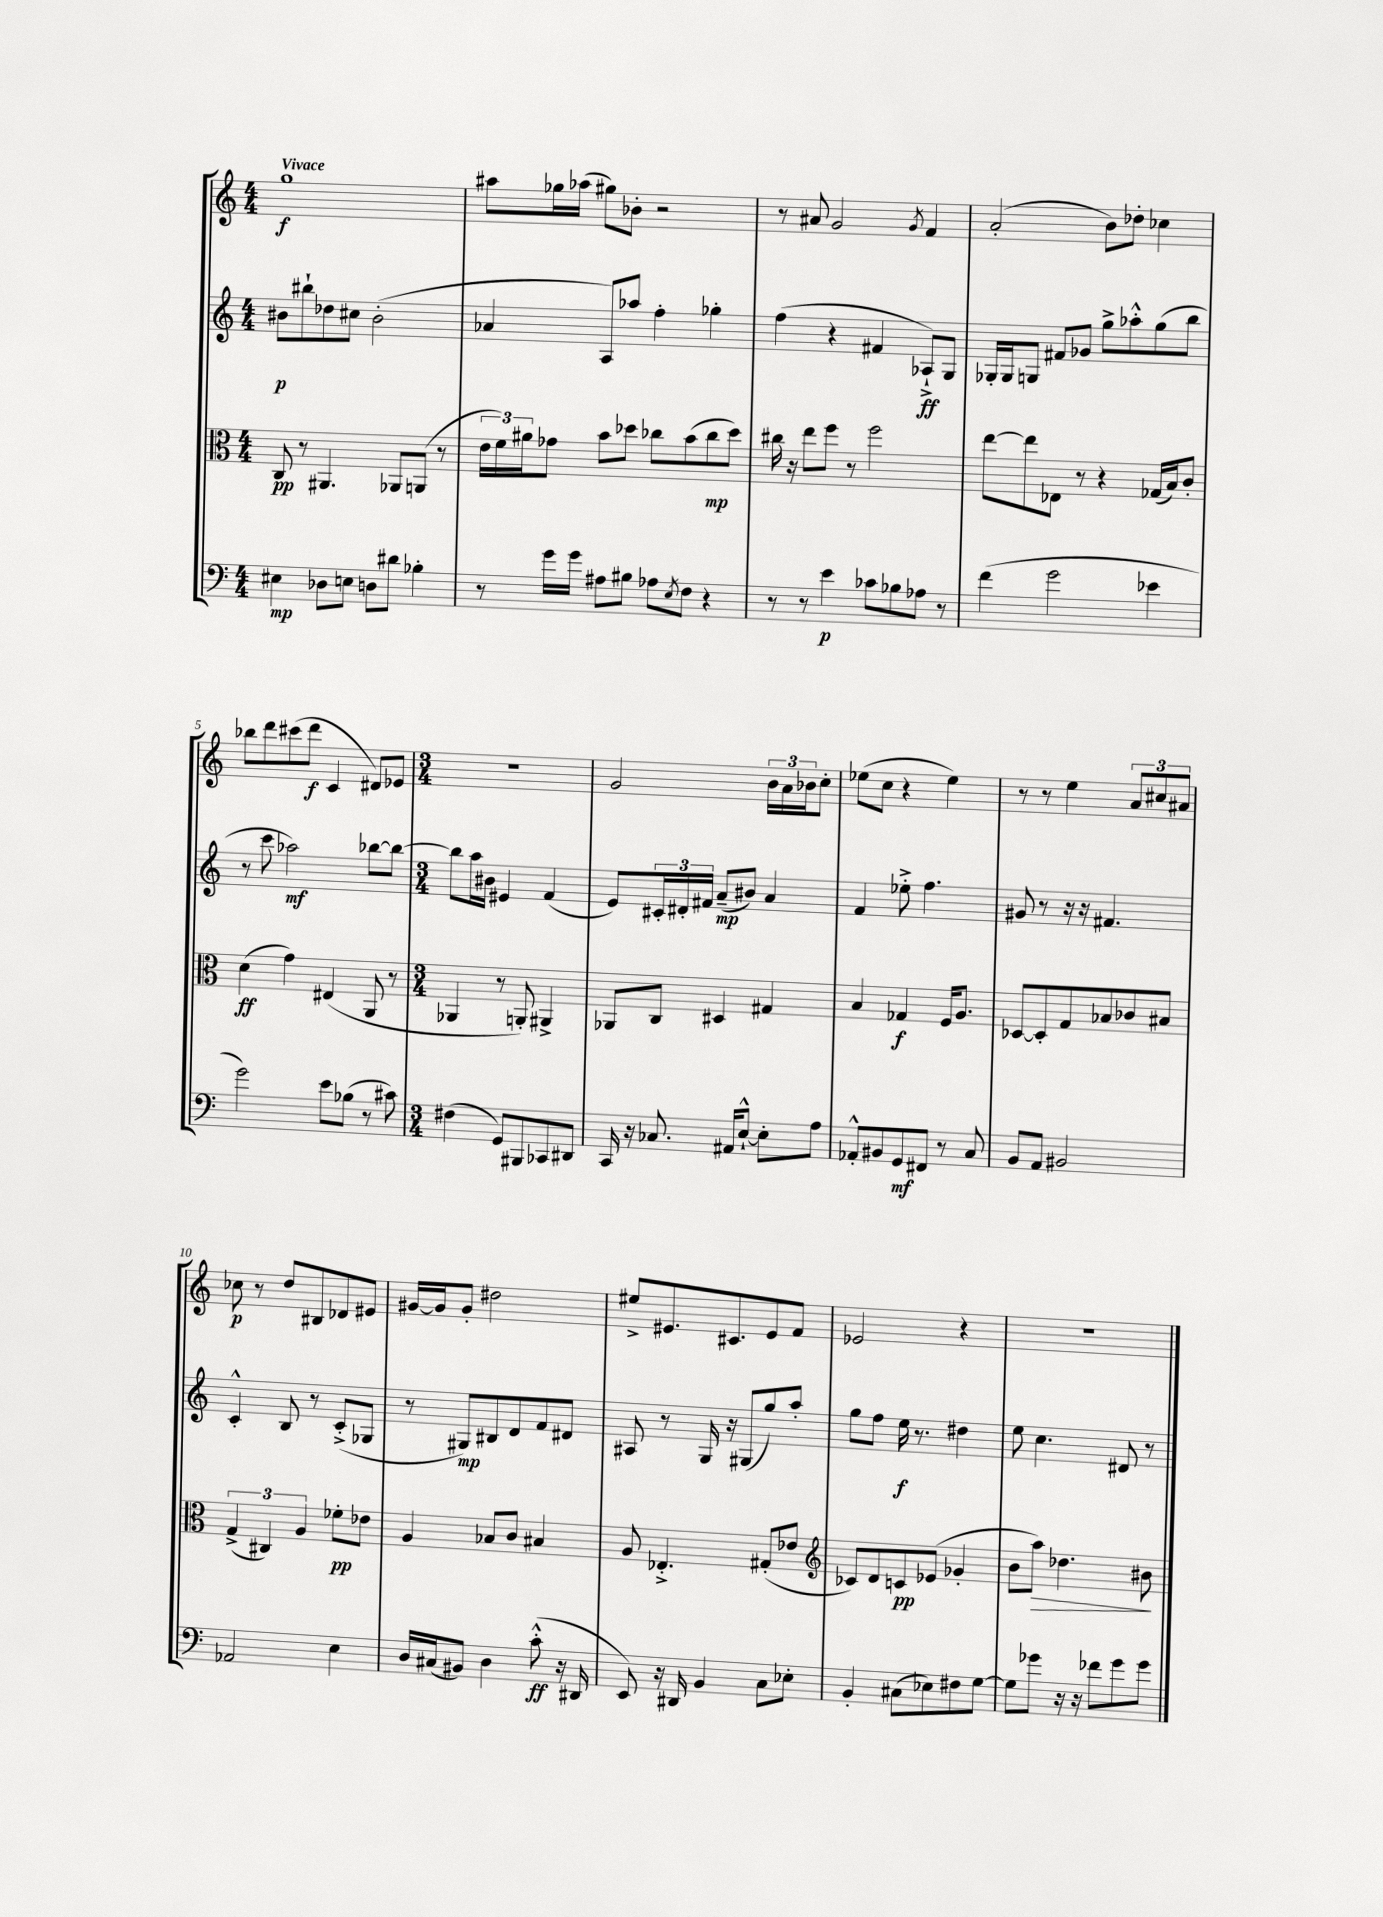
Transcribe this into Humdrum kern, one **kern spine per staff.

**kern	**dynam	**kern	**dynam	**kern	**dynam	**kern	**dynam
*part4	*part4	*part3	*part3	*part2	*part2	*part1	*part1
*staff4	*staff4	*staff3	*staff3	*staff2	*staff2	*staff1	*staff1
*clefF4	*	*clefC3	*	*clefG2	*	*clefG2	*
*k[]	*	*k[]	*	*k[]	*	*k[]	*
*M4/4	*	*M4/4	*	*M4/4	*	*M4/4	*
=1	=1	=1	=1	=1	=1	=1	=1
!	!	!	!	!	!	!LO:TX:a:B:t=Vivace	!
4E#X\	mp	8C/	pp	8b#X\L	p	1gg	f
.	.	8r	.	8bb#X`\	.	.	.
8D-X\L	.	4.AA#X/	.	8dd-X\	.	.	.
8En\J	.	.	.	8cc#X\J	.	.	.
8Dn\L	.	.	.	(2b#'\	.	.	.
8d#X\J	.	8AA-X/L	.	.	.	.	.
4B-X'\	.	(8AAn/J	.	.	.	.	.
.	.	8r	.	.	.	.	.
=2	=2	=2	=2	=2	=2	=2	=2
8r	.	24e\LL	.	4a-X/	.	8aa#X\L	.
.	.	24f\)	.	.	.	.	.
.	.	24a#X\J	.	.	.	.	.
16g\LL	.	8g-X\J	.	.	.	16gg-X\L	.
16g\JJ	.	.	.	.	.	(16aa-X\JJ	.
8A#X\L	.	8b\L	.	8A/L)	.	8gg#X\L)	.
8B#X\J	.	8dd-X\J	.	8aa-X/J	.	8b-X'\J	.
8A-X\L	.	8cc-X\L	.	4ff'\	.	2r	.
8qE/	.	.	.	.	.	.	.
8F\J	.	(8b\	.	.	.	.	.
4r	.	8cc-\	mp	4gg-X'\	.	.	.
.	.	8dd-\J)	.	.	.	.	.
=3	=3	=3	=3	=3	=3	=3	=3
8r	.	16cc#X\	.	(4ff\	.	8r	.
.	.	16r	.	.	.	.	.
8r	.	8ee\L	.	.	.	8a#X/	.
4e\	p	8ff\J	.	4r	.	2g/	.
.	.	8r	.	.	.	.	.
8c-X\L	.	2ff\	.	4f#X/	.	.	.
8B-X\	.	.	.	.	.	.	.
.	.	.	.	.	.	8qg/	.
8A-X\J	.	.	.	8A-X`^/L)	ff	4f/	.
8r	.	.	.	8G/J	.	.	.
=4	=4	=4	=4	=4	=4	=4	=4
(4f\	.	[8ee\L	.	16G-X'/LL	.	(2a'/	.
.	.	.	.	16G-/J	.	.	.
.	.	8ee\]	.	8Gn/J	.	.	.
2g\	.	8E-X\J	.	8f#X/L	.	.	.
.	.	8r	.	8g-X/J	.	.	.
.	.	4r	.	8gg^\L	.	8b\L)	.
.	.	.	.	8aa-X'^^\	.	8dd-X'\J	.
4e-X\	.	(16G-X/LL	.	(8gg\	.	4cc-X\	.
.	.	16B/J)	.	.	.	.	.
.	.	8c'/J	.	8bb\J	.	.	.
!!LO:LB:g=z
=5	=5	=5	=5	=5	=5	=5	=5
2g\)	.	(4d\	ff	8r	.	8bb-X\L	.
.	.	.	.	8ccc\	.	8ddd\	.
.	.	4g\)	.	2aa-X\)	mf	(8ccc#X\	.
.	.	.	.	.	.	8ddd\J	f
8e\L	.	(4E#X/	.	.	.	4c/	.
(8B-X\J	.	.	.	.	.	.	.
8r	.	8AA/	.	[8bb-X\L	.	8d#X/L)	.
8c#X\)	.	8r	.	8bb-\J_	.	8e-X/J	.
=6	=6	=6	=6	=6	=6	=6	=6
*M3/4	*	*M3/4	*	*M3/4	*	*M3/4	*
(4F#X\	.	4AA-X/	.	8bb-\L]	.	2.r	.
.	.	.	.	16aa\L	.	.	.
.	.	.	.	16b#X\JJ	.	.	.
8GG/L)	.	8r	.	4e#X/	.	.	.
8BBB#X/	.	8AAn'/)	.	.	.	.	.
8CC-X/	.	4AA#X^/	.	(4f/	.	.	.
8DD#X/J	.	.	.	.	.	.	.
=7	=7	=7	=7	=7	=7	=7	=7
16CC/	.	8AA-X/L	.	8e/L)	.	2g/	.
16r	.	.	.	.	.	.	.
8.C-X/	.	8C/J	.	24c#X'/L	.	.	.
.	.	.	.	24d#X'/	.	.	.
.	.	.	.	24f#X/JJ	.	.	.
.	.	4D#X/	.	(8a~/L	mp	.	.
16AA#X/KL	.	.	.	.	.	.	.
[8E`^^/J	.	.	.	8b#X/J)	.	.	.
8E'\L]	.	4G#X/	.	4a/	.	24b\LL	.
.	.	.	.	.	.	24a\	.
.	.	.	.	.	.	24b-X\J	.
8A\J	.	.	.	.	.	8cc'\J	.
=8	=8	=8	=8	=8	=8	=8	=8
8AA-X'^^/L	.	4B/	.	4f/	.	(8ee-X\L	.
8BB#X/	.	.	.	.	.	8cc\J	.
8GG/	mf	4G-X/	f	8ee-X'^\	.	4r	.
8FF#X/J	.	.	.	4.ff\	.	.	.
8r	.	16F/KL	.	.	.	4ee-\)	.
.	.	8.A/J	.	.	.	.	.
8C/	.	.	.	.	.	.	.
=9	=9	=9	=9	=9	=9	=9	=9
8BB/L	.	[8D-X/L	.	8g#X/	.	8r	.
8AA/J	.	8D-'/]	.	8r	.	8r	.
2BB#X/	.	8G/	.	16r	.	4ee\	.
.	.	.	.	16r	.	.	.
.	.	8B-X/	.	4.f#X/	.	.	.
.	.	8c-X/	.	.	.	12a/L	.
.	.	.	.	.	.	12cc#X/	.
.	.	8B#X/J	.	.	.	.	.
.	.	.	.	.	.	12a#X/J	.
!!LO:LB:g=z
=10	=10	=10	=10	=10	=10	=10	=10
2AA-X/	.	(6G^/	.	4c'^^/	.	8cc-X\	p
.	.	.	.	.	.	8r	.
.	.	6C#X/)	.	.	.	.	.
.	.	.	.	8B/	.	8dd/L	.
.	.	6A/	.	.	.	.	.
.	.	.	.	8r	.	8B#X/	.
4E\	.	8f-X'\L	pp	(8c'^/L	.	8d-X/	.
.	.	8e-X\J	.	8G-X/J	.	8e#X/J	.
=11	=11	=11	=11	=11	=11	=11	=11
16D/LL	.	4A/	.	8r	.	[16g#X/LL	.
(16C#X/J	.	.	.	.	.	16g#/J]	.
8BB#X/J)	.	.	.	8G#X/L)	mp	8g#'/J	.
4D\	.	8B-X/L	.	8B#X/	.	2dd#X\	.
.	.	8c/J	.	8d/	.	.	.
(8c'^^\	ff	4B#X/	.	8f/	.	.	.
16r	.	.	.	8d#X/J	.	.	.
16DD#X/	.	.	.	.	.	.	.
=12	=12	=12	=12	=12	=12	=12	=12
8EE/)	.	8A/	.	8A#X/	.	8ee#X^/L	.
16r	.	4.E-X'^/	.	8r	.	8.e#X/	.
16DD#X/	.	.	.	.	.	.	.
4BB/	.	.	.	16G/	.	.	.
.	.	.	.	16r	.	8.c#X/	.
.	.	.	.	(8G#X/L	.	.	.
8C\L	.	(8G#X'/L	.	8gg/)	.	8e#/	.
8E-X'\J	.	8e-X/J	.	8aa'/J	.	8f/J	.
=13	=13	=13	=13	=13	=13	=13	=13
*	*	*clefG2	*	*	*	*	*
4BB'/	.	8c-X/L)	.	8gg\L	.	2e-X/	.
.	.	8d/	.	8ff\J	.	.	.
(8C#X\L	.	8cn/	pp	16ee\	f	.	.
.	.	.	.	8.r	.	.	.
8E-X\)	.	(8e-X/J	.	.	.	.	.
8F#X\	.	4g-X'/	.	4dd#X\	.	4r	.
[8G\J	.	.	.	.	.	.	.
=14	=14	=14	=14	=14	=14	=14	=14
8G\L]	.	8b\L	.	8ee\	.	2.r	.
!	!	!	!LO:HP:b	!	!	!	!
8g-X\J	.	8aa\J)	>	4.cc\	.	.	.
16r	.	4.dd-X\	.	.	.	.	.
16r	.	.	.	.	.	.	.
8f-X\L	.	.	.	.	.	.	.
8g-\	.	.	.	8d#X/	.	.	.
8g-\J	.	8b#X\	.	8r	.	.	.
.	.	.	]	.	.	.	.
==	==	==	==	==	==	==	==
*-	*-	*-	*-	*-	*-	*-	*-
